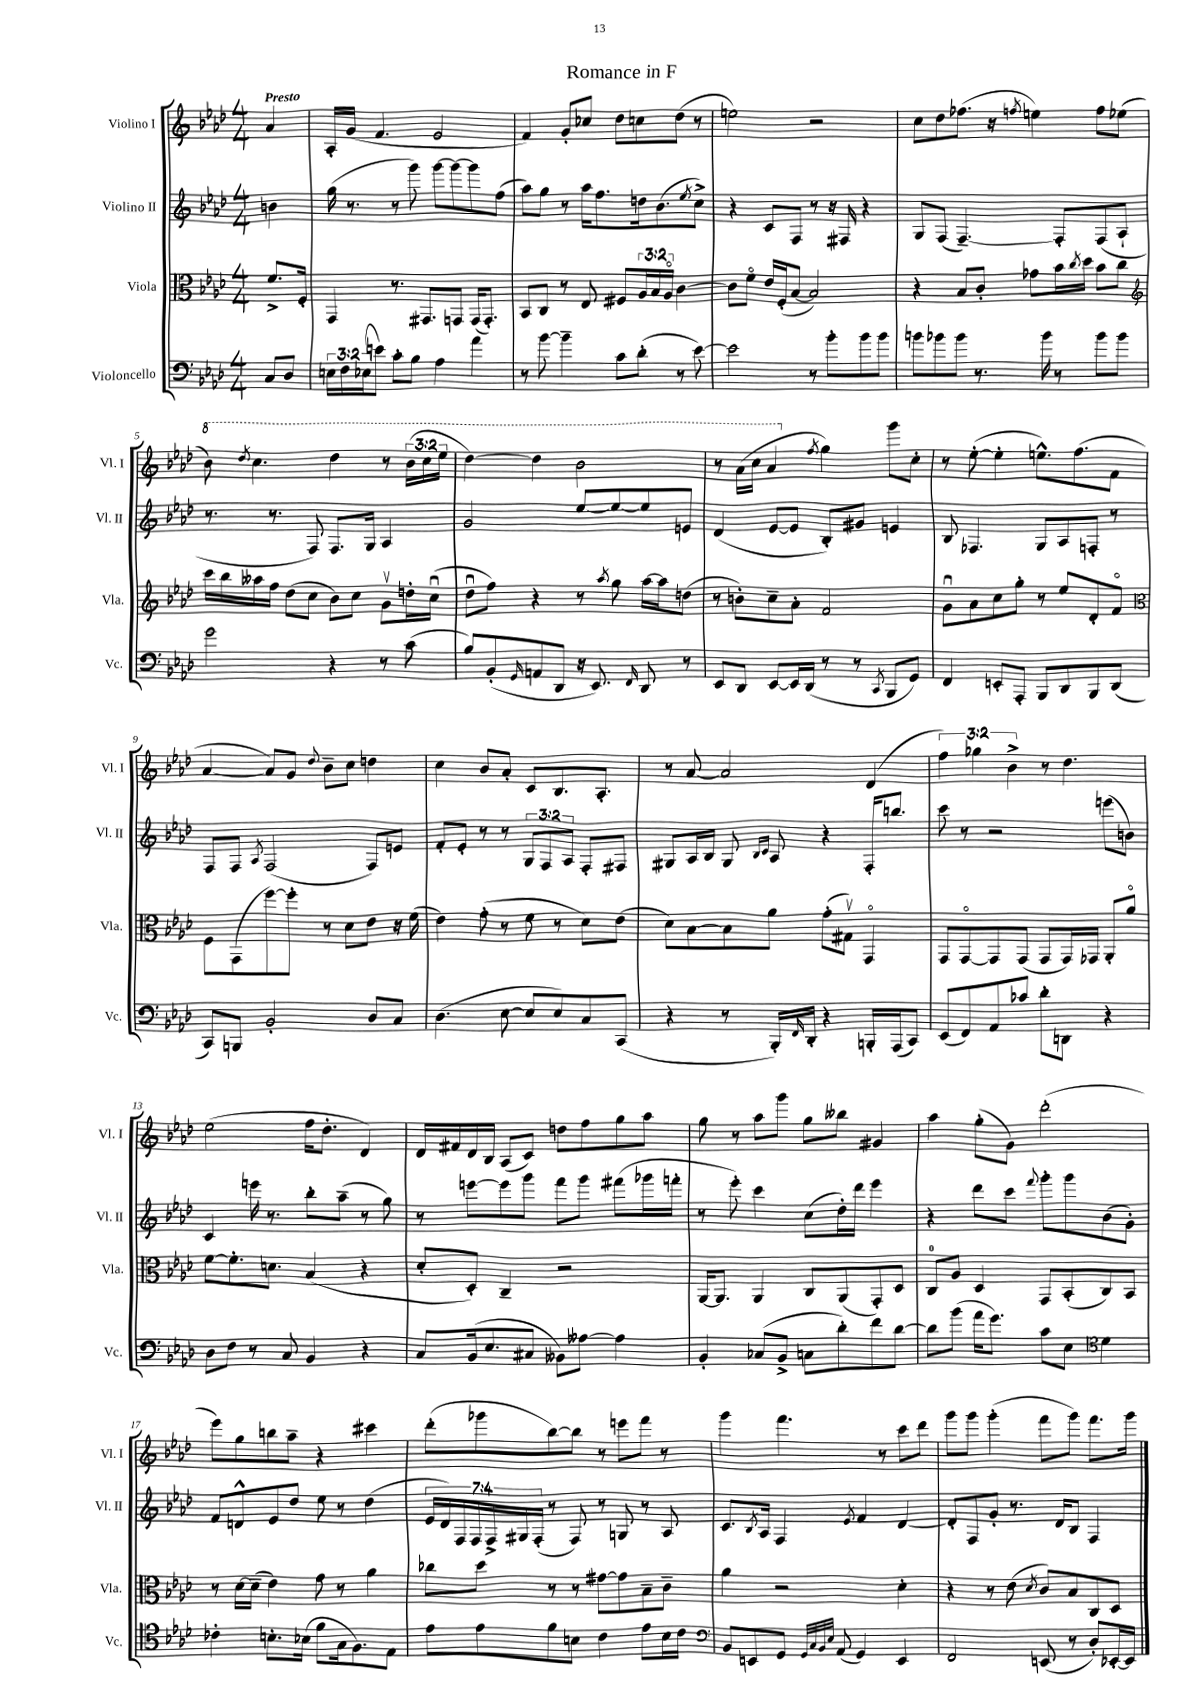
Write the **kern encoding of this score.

**kern	**kern	**kern	**kern
*staff4	*staff3	*staff2	*staff1
*clefF4	*clefC3	*clefG2	*clefG2
*k[b-e-a-d-]	*k[b-e-a-d-]	*k[b-e-a-d-]	*k[b-e-a-d-]
*M4/4	*M4/4	*M4/4	*M4/4
8C	8.f^	4b	4a-
8D-	.	.	.
.	16F'	.	.
=	=	=	=
24E	4GG	(16gg	16A-'
24F	.	.	.
.	.	8.r	(16g
(24E-	.	.	.
8e)	.	.	4.f
8c'	8.r	8r	.
8B-	.	8ggg)	.
.	8.GG#	.	.
4A-	.	[8ggg	2e-
.	8GG	8ggg_	.
4a-	(16GG	8ggg]	.
.	8.GG')	.	.
.	.	(8ff	.
=	=	=	=
8r	8BB-	8aa-)	4f)
[8b-	8C	8gg	.
4b-~]	8r	8r	8g'
.	8E-	16aa-	8cc-
.	.	8.ff	.
8c	8F#	.	8dd-
(8d-'	24A-	16dd	8cc
.	24B-	.	.
.	.	(8.b-	.
.	24A-o	.	.
8r	[4c	.	(8dd-
.	.	8qee-	.
[8e-)	.	8cc^)	8r
=	=	=	=
2e-]	8c]	4r	2ee)
.	8fo	.	.
.	16e-	8c	.
.	(16F'	.	.
.	[8B-	8F	.
8r	2B-])	8r	2r
8b-'	.	16r	.
.	.	16F#	.
8b-	.	4r	.
8b-	.	.	.
=	=	=	=
8b	4r	8G	8cc
8b-	.	(8F	8dd-
8b-	8B-	[4.F~)	(8.ff-
8.r	8c'	.	.
.	.	.	16r
.	.	.	8qff
.	8g-	.	4ee)
16b-	.	.	.
8r	16b-	8F']	.
.	8qcc	.	.
.	16dd-	.	.
8b-	8b-	(8F	8ff
8b-	8cc	8A-`	(8ee-
=	=	=	=
*	*clefG2	*	*
2g	16ccc	8.r	8bb-)
.	16bb-	.	.
.	.	.	8qddd-
.	16aa--	.	4.ccc
.	16ff	8.r	.
.	(8dd-	.	.
.	8cc	8F)	.
4r	8b-)	8.F	4ddd-
.	8cc	.	.
.	.	16G	.
8r	8gv	4A-	8r
(8c	16dd'	.	(24bb-
.	.	.	24ccc
.	(16ccu	.	.
.	.	.	24eee-
=	=	=	=
8B-)	8dd-u	2g	[4ddd-)
(8BB-'	8ff)	.	.
16qqGG	.	.	.
8AA	4r	.	4ddd-]
8DD-	.	.	.
16r	8r	[8ee-	2bb-
8.EE-)	.	.	.
.	8qaa-	.	.
.	8gg	8ee-_	.
16qqFF	.	.	.
8DD-	[16aa-	8ee-]	.
.	16aa-]	.	.
8r	(8dd	8e	.
=	=	=	=
8EE-	8r	(4d-	8r
8DD-	8b')	.	(16aa-
.	.	.	16ccc
[8EE-	8cc~	[8e-	4aa-
16EE-]	8a-'	8e-]	.
(16DD-	.	.	.
.	.	.	8qff
8r	2f	8B-')	4gg)
8r	.	8g#	.
8qCC	.	.	.
8BBB-	.	4e	8ggg
8GG)	.	.	8cc'
=	=	=	=
4FF	8gu	8B-	8r
.	8a-	4.F-	([8ee-'
8EE'	8cc	.	4ee-']
8AAA-'	8gg'	.	.
8BBB-	8r	8G	8.ee^^)
8DD-	8ee-	8A-	.
.	.	.	(8.ff
8BBB-	8d-'	8F'	.
(8DD-	8fo	8r	8f
=	=	=	=
*	*clefC3	*	*
8CC)	8F	8F	[4a-
8BBB	(8GG	8F	.
.	.	8qA-	.
2BB-'	[8ff)	(2F	8a-])
.	8ff']	.	8g
.	.	.	8qqdd-
.	8r	.	8b-~
.	8d-	.	8cc
8D-	8e-	8F)	4dd
8C	16r	8e	.
.	(16f	.	.
=	=	=	=
(4.D-	4e-)	8f'	4cc
.	.	8e-'	.
.	(8g'	8r	8b-
[8E-	8r	8r	8a-'
8E-]	8f	12G	8c
.	.	12F	.
8E-)	8r	.	8.B-
.	.	12A-	.
8C	8d-)	8F'	.
.	.	.	8.A-'
(8CC	(8e-	8F#	.
=	=	=	=
4r	8d-)	8G#	8r
.	[8B-	16A-	[8a-
.	.	16B-	.
8r	8B-]	8G#	2a-]
.	.	16qqB-	.
.	.	16qqc	.
16BBB-')	8a-	8A-	.
16qqFF	.	.	.
16DD-'	.	.	.
4r	(8g'	4r	.
.	8G#v)	.	.
16BBB'	4GGo	16F'	(4d-
(16AAA-	.	8.bb	.
8CC)	.	.	.
=	=	=	=
(8EE-	8GG	8ccc	6ff)
8FF)	[8GGo	8r	.
.	.	.	6gg-
8AA-	8GG]	2r	.
.	.	.	6b-^
8c-	(8GG	.	.
8d-'	8GG	.	8r
8DD	16GG)	.	4.dd-
.	16GG-	.	.
4r	8AA-'	(8eee	.
.	8a-o	8b)	.
=	=	=	=
8D-	[8f	4c	(2ee-
8F	8.f']	.	.
8r	.	16eee	.
.	8.d	8.r	.
8C	.	.	.
4BB-	(4B-	8bb-'	16ff
.	.	.	8.dd-'
.	.	(8aa-~	.
4r	4r	8r	4d-)
.	.	8gg)	.
=	=	=	=
8C	8d-'	8r	16d-
.	.	.	16f#
(16BB-	8D-')	[8eee	16d-
8.E-	.	.	16B-
.	4C~	8eee]	(8A-
8C#	.	8ggg	8c)
8BB--)	2r	8fff	8dd
[8A--	.	8ggg	8ff
4A--]	.	(8fff#	8gg
.	.	16ggg-	8aa-
.	.	16fff'	.
=	=	=	=
4BB-'	[16AA-	8r	8gg
.	8.AA-]	.	.
.	.	8eee-')	8r
(8C-	4AA-	4ccc	8aa-
8BB-^	.	.	8ggg
8C	8C	(8cc	8gg
8d-')	(8AA-	16dd-')	8bb--
.	.	16ddd-	.
8f	8GG')	4eee-	4g#
[8d-	8D-	.	.
=	=	=	=
8d-]	8C	4r	4aa-
(8b-	8A-	.	.
16a-	4D-	8ddd-	(8gg'
8.g)	.	.	.
.	.	8ccc	8g)
.	.	8qqfff	.
8c	8GG	8ggg'	(2ddd-'
8E-	(8BB-'	8ggg	.
*clefC4	*	*	*
4d-	8C)	(8b-	.
.	8BB-	8g')	.
=	=	=	=
4c-'	8r	8f	8eee-)
.	[16d-	8d^^	8gg
.	(16d-~]	.	.
8.B'	4e-)	8e-	8bb
.	.	8dd-	8aa-~
(16B-	.	.	.
8f	8g	8ee-	4r
16G	8r	8r	.
8.F)	.	.	.
.	4a-	(4dd-	4ccc#
8E-	.	.	.
=	=	=	=
8e-	8cc-	28e-	(8ddd-'
.	.	28d-)	.
.	.	28F	.
.	.	28F	.
8e-	8dd-	.	8ggg-
.	.	28F^	.
.	.	28G#	.
.	.	(28F'	.
8f	8r	8r	[8bb-)
8B	8r	8F)	8bb-]
4c	[8g#	8r	8r
.	8g#]	8G	8eee
8e-	8B-~	8r	8fff
16B	8c~	8A-	8r
16c	.	.	.
=	=	=	=
*clefF4	*	*	*
8BB-	4a-	8.c	4ggg
8EE	.	.	.
.	.	8qB-	.
.	.	16A-	.
8GG	2r	4F	4.fff
32qqGG	.	.	.
32qqC	.	.	.
32qqBB-	.	.	.
32qqE-	.	.	.
(8AA-	.	.	.
.	.	8qe-	.
4GG)	.	4f	.
.	.	.	8r
4EE	4d-'	[4d-	8ccc
.	.	.	8ddd-
=	=	=	=
2FF	4r	8d-']	8ggg
.	.	8F	8ggg
.	8r	8g'	(4ggg'
.	(8e-	8.r	.
.	8qd-	.	.
(8EE	8c)	.	8fff
.	.	16d-	.
8r	8B-	8B-	8ggg)
8D-')	8C	4F	8.fff
[16EE-'	8D-	.	.
16EE-]	.	.	16ggg
==	==	==	==
*-	*-	*-	*-
